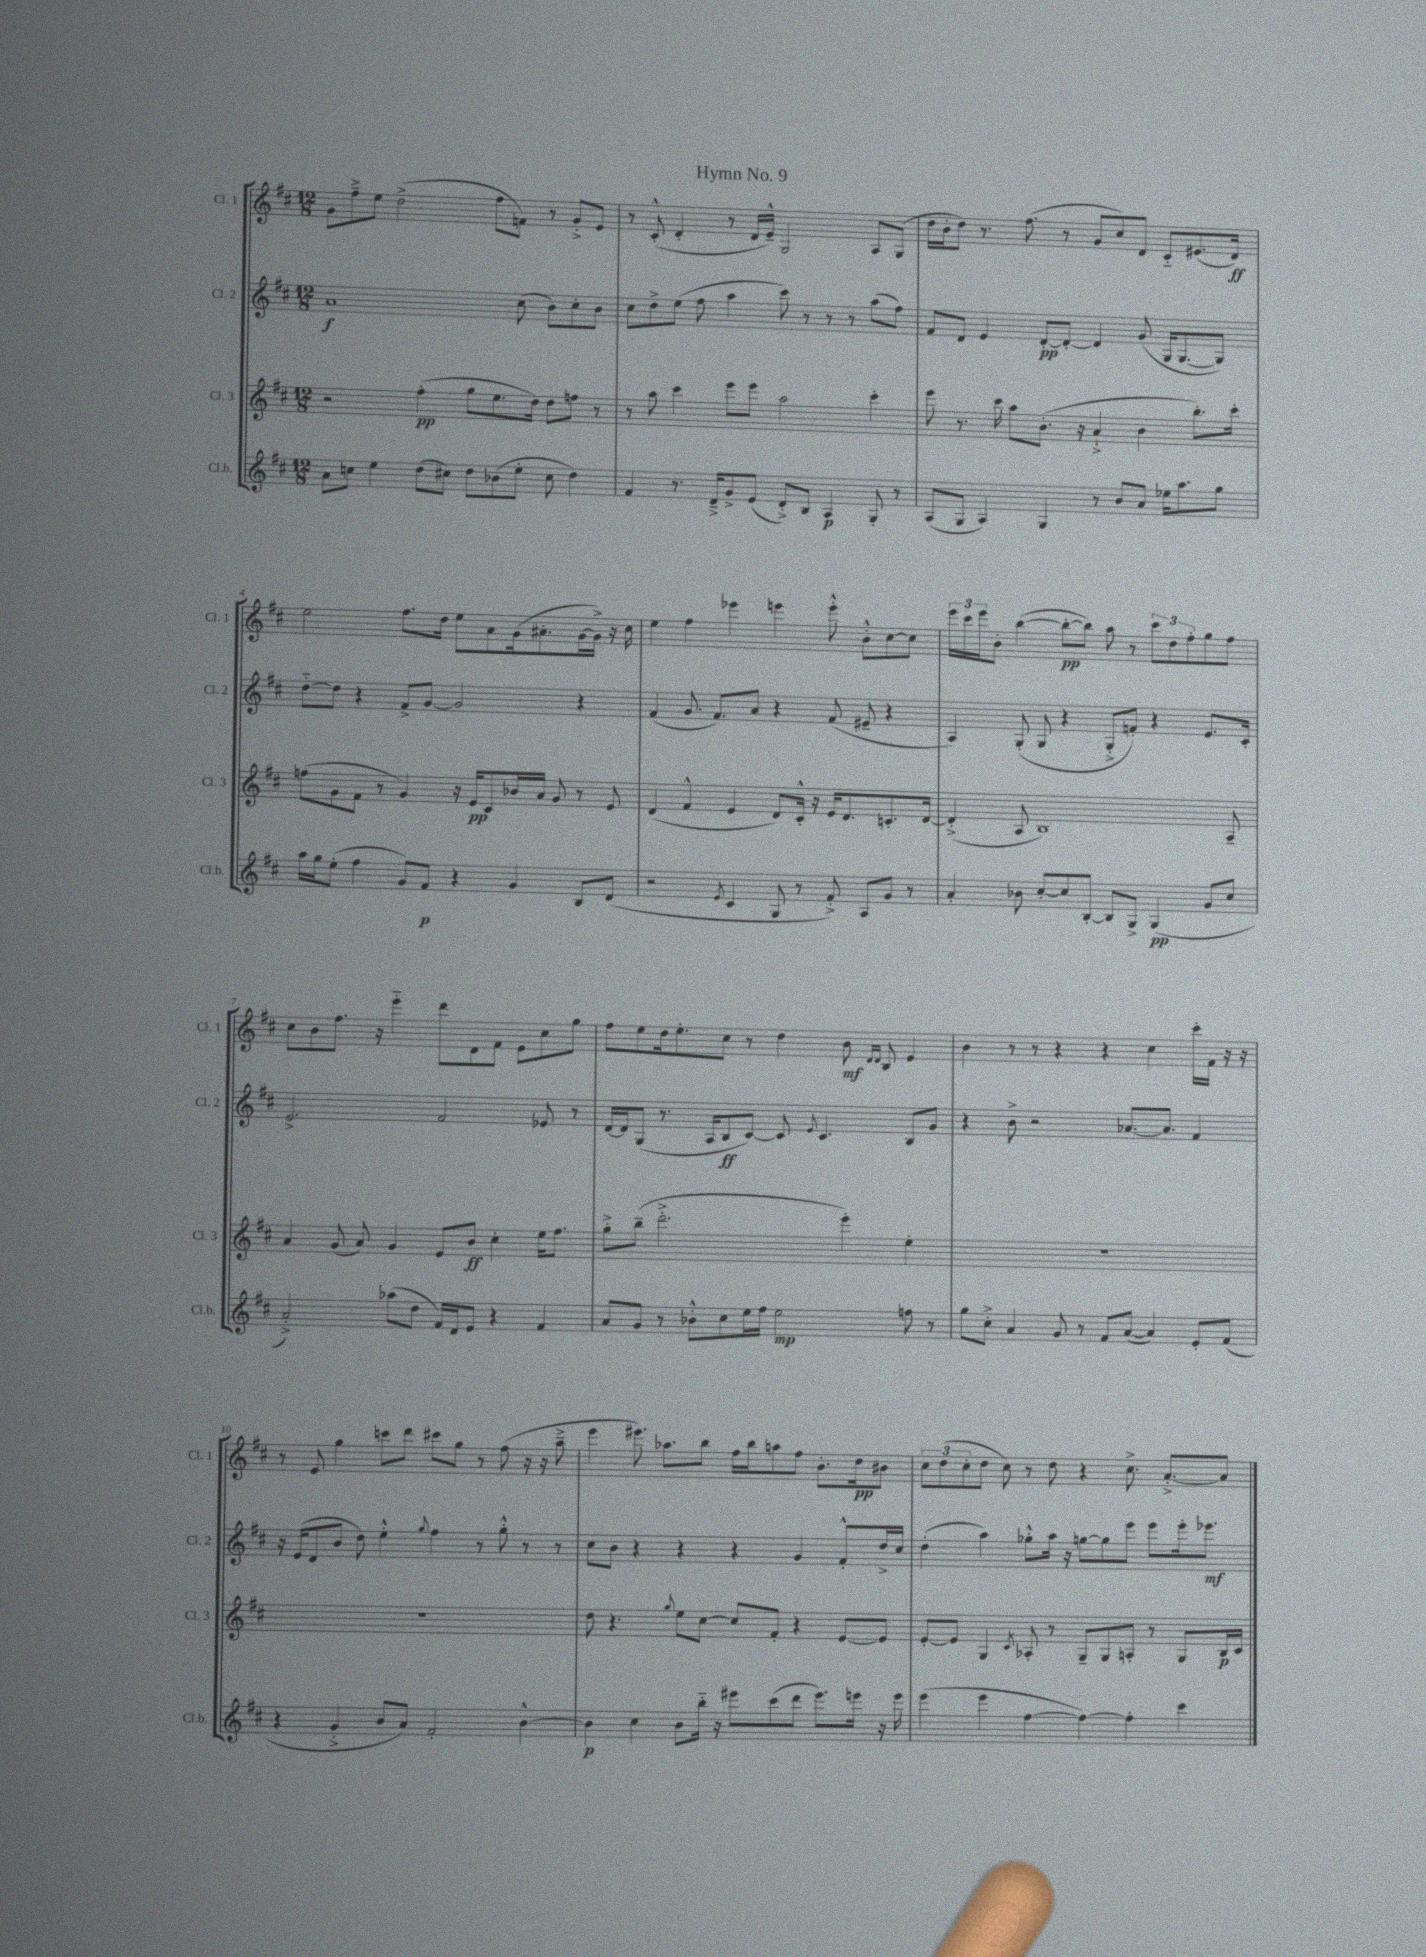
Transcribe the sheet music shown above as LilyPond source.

\header { title = "Hymn No. 9" }
<<
\new StaffGroup <<
\new Staff = "s0" \with { instrumentName = "Cl. 1" shortInstrumentName = "Cl. 1" } {
    \clef treble \key d \major \numericTimeSignature \time 12/8
    g'8 fis''8---> e''8 d''2->( fis''8 f'8) r8 g'8-.-> e'8 |
    r8 cis'8-.-^( d'4-. r8 d'16 e'16---^) g2 a8 g8( |
    d''16 b'16-. d''8) r8. fis''8.( r8 g'8 cis''8) d'8 cis'8-_ eis'8.( d'16\ff) |
    e''2 fis''8. d''16 e''8 a'8 g'16( ais'8.-. g'16~ g'16->) r16 cis''16 |
    e''4 fis''4 ees'''4 e'''4 e'''8-.-^ b'8-.-^ cis''8~ cis''8 |
    \tuplet 3/2 { e'''16 cis'''16 e'''16 } b'8-. b''4~( b''8~-.\pp b''8) a''8 r8 \tuplet 3/2 { cis'''8 d''8 fis''8-. } g''8 fis''8 |
    cis''8 b'8 fis''8. r16 e'''4-_ d'''8 d'8 fis'8 e'8 cis''8 g''8 |
    fis''8 e''8 d''16 e''8.-. cis''8 r8 d''4 b'8\mf \grace { d'16 d'16 } b8 e'4 |
    b'4 r8 r8 r4 r4 cis''4 cis'''16-. fis'16 r16 r16 |
    r8 e'8 g''4 c'''8 d'''8 cis'''8 g''8 r8 fis''8( r16 r16 a''8---> |
    e'''4 eis'''8.) aes''8. b''8 fis''16 b''16 a''8 fis''8 b'8.-. d''16\pp bis'8 |
    \tuplet 3/2 { cis''8 d''8( cis''8-. } d''8 cis''8) r8 d''8 r4 cis''8.-> a'8.~-.-> a'8 \bar "|." |
}
\new Staff = "s1" \with { instrumentName = "Cl. 2" shortInstrumentName = "Cl. 2" } {
    \clef treble \key d \major \numericTimeSignature \time 12/8
    a'1\f cis''8( b'8) cis''8-. b'8 |
    cis''8 d''8-> e''8( fis''8 a''4 cis'''8) r8 r8 r8 a''8( fis''8) |
    fis'8 d'8 e'4 d'8~-.\pp d'8~-. d'4 g'8( g16 g8.~ g8) |
    d''8~-_ d''8 r4 fis'8-> g'8~ g'2 r4 |
    fis'4( g'8. fis'8.) a'8 r4 fis'8( eis'8-- r4 |
    a4) g8-.( g8 r4 g8-.-> f'8-.) r4 e'8. cis'16-. |
    e'2.-> fis'2 ees'8 r8 |
    d'16~ d'16 g8( r8. a16 b8\ff cis'8~) cis'8 \appoggiatura { e'8 } cis'4. b8 g'8 |
    r4 b'8-> r2 aes'8.~ aes'8. fis'4 |
    r16 e'16( d'8 b'8 d''8) e''4-.-^ \appoggiatura { g''8 } fis''4 r8 g''8-.-^ r8 r8 |
    cis''8 b'8 r4 r4 r4 g'4 fis'8-.-^ d''16-> cis''16 |
    d''4-.( a''4) ges''8-.-^ a''16 r16 g''8~ g''8 e'''8 e'''8 e'''16-. ees'''8.\mf \bar "|." |
}
\new Staff = "s2" \with { instrumentName = "Cl. 3" shortInstrumentName = "Cl. 3" } {
    \clef treble \key d \major \numericTimeSignature \time 12/8
    r2 fis''4-.\pp( g''8 e''8. d''16) d''8 f''8 r8 |
    r8 a''8 cis'''4 e'''8 e'''8 a''2 cis'''4-. |
    e'''8 r8. cis'''16 a''8 b'8.-.( r16 a'4-!-> b'4 b''8.-.) cis'''16-. |
    f''8( g'8 fis'8 r8 g'4) r16 e'16\pp cis'8 bes'16 a'16 g'8 r8 e'8 |
    d'4( fis'4-^ e'4 d'8) cis'16-.-^ r16 e'16 d'8. c'8.-. d'16~ |
    d'4-.->( a8 b1) a8-- |
    a'4 g'8( a'8) g'4 e'8 b'8\ff cis''4-. e''16 fis''8. |
    g''8-.-> b''8--( d'''2.-.-> e'''4-.) e''4-. |
    R1. |
    R1. |
    d''8 r4. \appoggiatura { g''8 } e''8 cis''8~ cis''8 fis'8-. r4 e'8~ e'8 |
    e'8~-. e'8 g4 \acciaccatura { cis'8 } aes8-. r8 g8-- g8 a8-. r8 g8 b16\p cis'16 \bar "|." |
}
\new Staff = "s3" \with { instrumentName = "Cl.b." shortInstrumentName = "Cl.b." } {
    \clef treble \key d \major \numericTimeSignature \time 12/8
    a'8 c''8 e''4 d''8( cis''8) d''8 bes'8( e''8-. cis''8 d''4) |
    fis'4 r8. d'16---> g'8-> e'8( d'8-.->) b8 a4\p g8-. r8 |
    a8( g8 a4) g4 r8 b'8 a'8 ees''16 a''8. g''8 |
    a''16 g''16 e''8-.( fis''4 g'8) fis'8\p r4 g'4 b8 d'8( |
    r2 \acciaccatura { e'8 } cis'4 g8 r8 fis'8-.->) a8 g'8 r8 |
    a'4-. bes'8 cis''8~-. cis''8 b8~-. b8 g8-> g4\pp( g'8 cis''8 |
    a'2-.->) aes''8( d''8 fis'16) d'16 e'8 r4 fis'4 |
    a'8 g'8 r8 bes'8-.-^ cis''8 e''16 fis''16 e''2\mp f''8 r8 |
    g''8 cis''8-.-> a'4 g'8 r8 fis'8 a'8~( a'4) e'8-. fis'8( |
    r4 g'4-.-> b'8 a'8) fis'2-. b'4~-^ |
    b'4\p cis''4 b'8 b''16-_ r16 eis'''8 cis'''8( d'''8 eis'''8.) e'''16 r16 e'''16 |
    e'''4( e'''4 fis''4~ fis''4~) fis''4-. cis'''4 \bar "|." |
}
>>
>>
